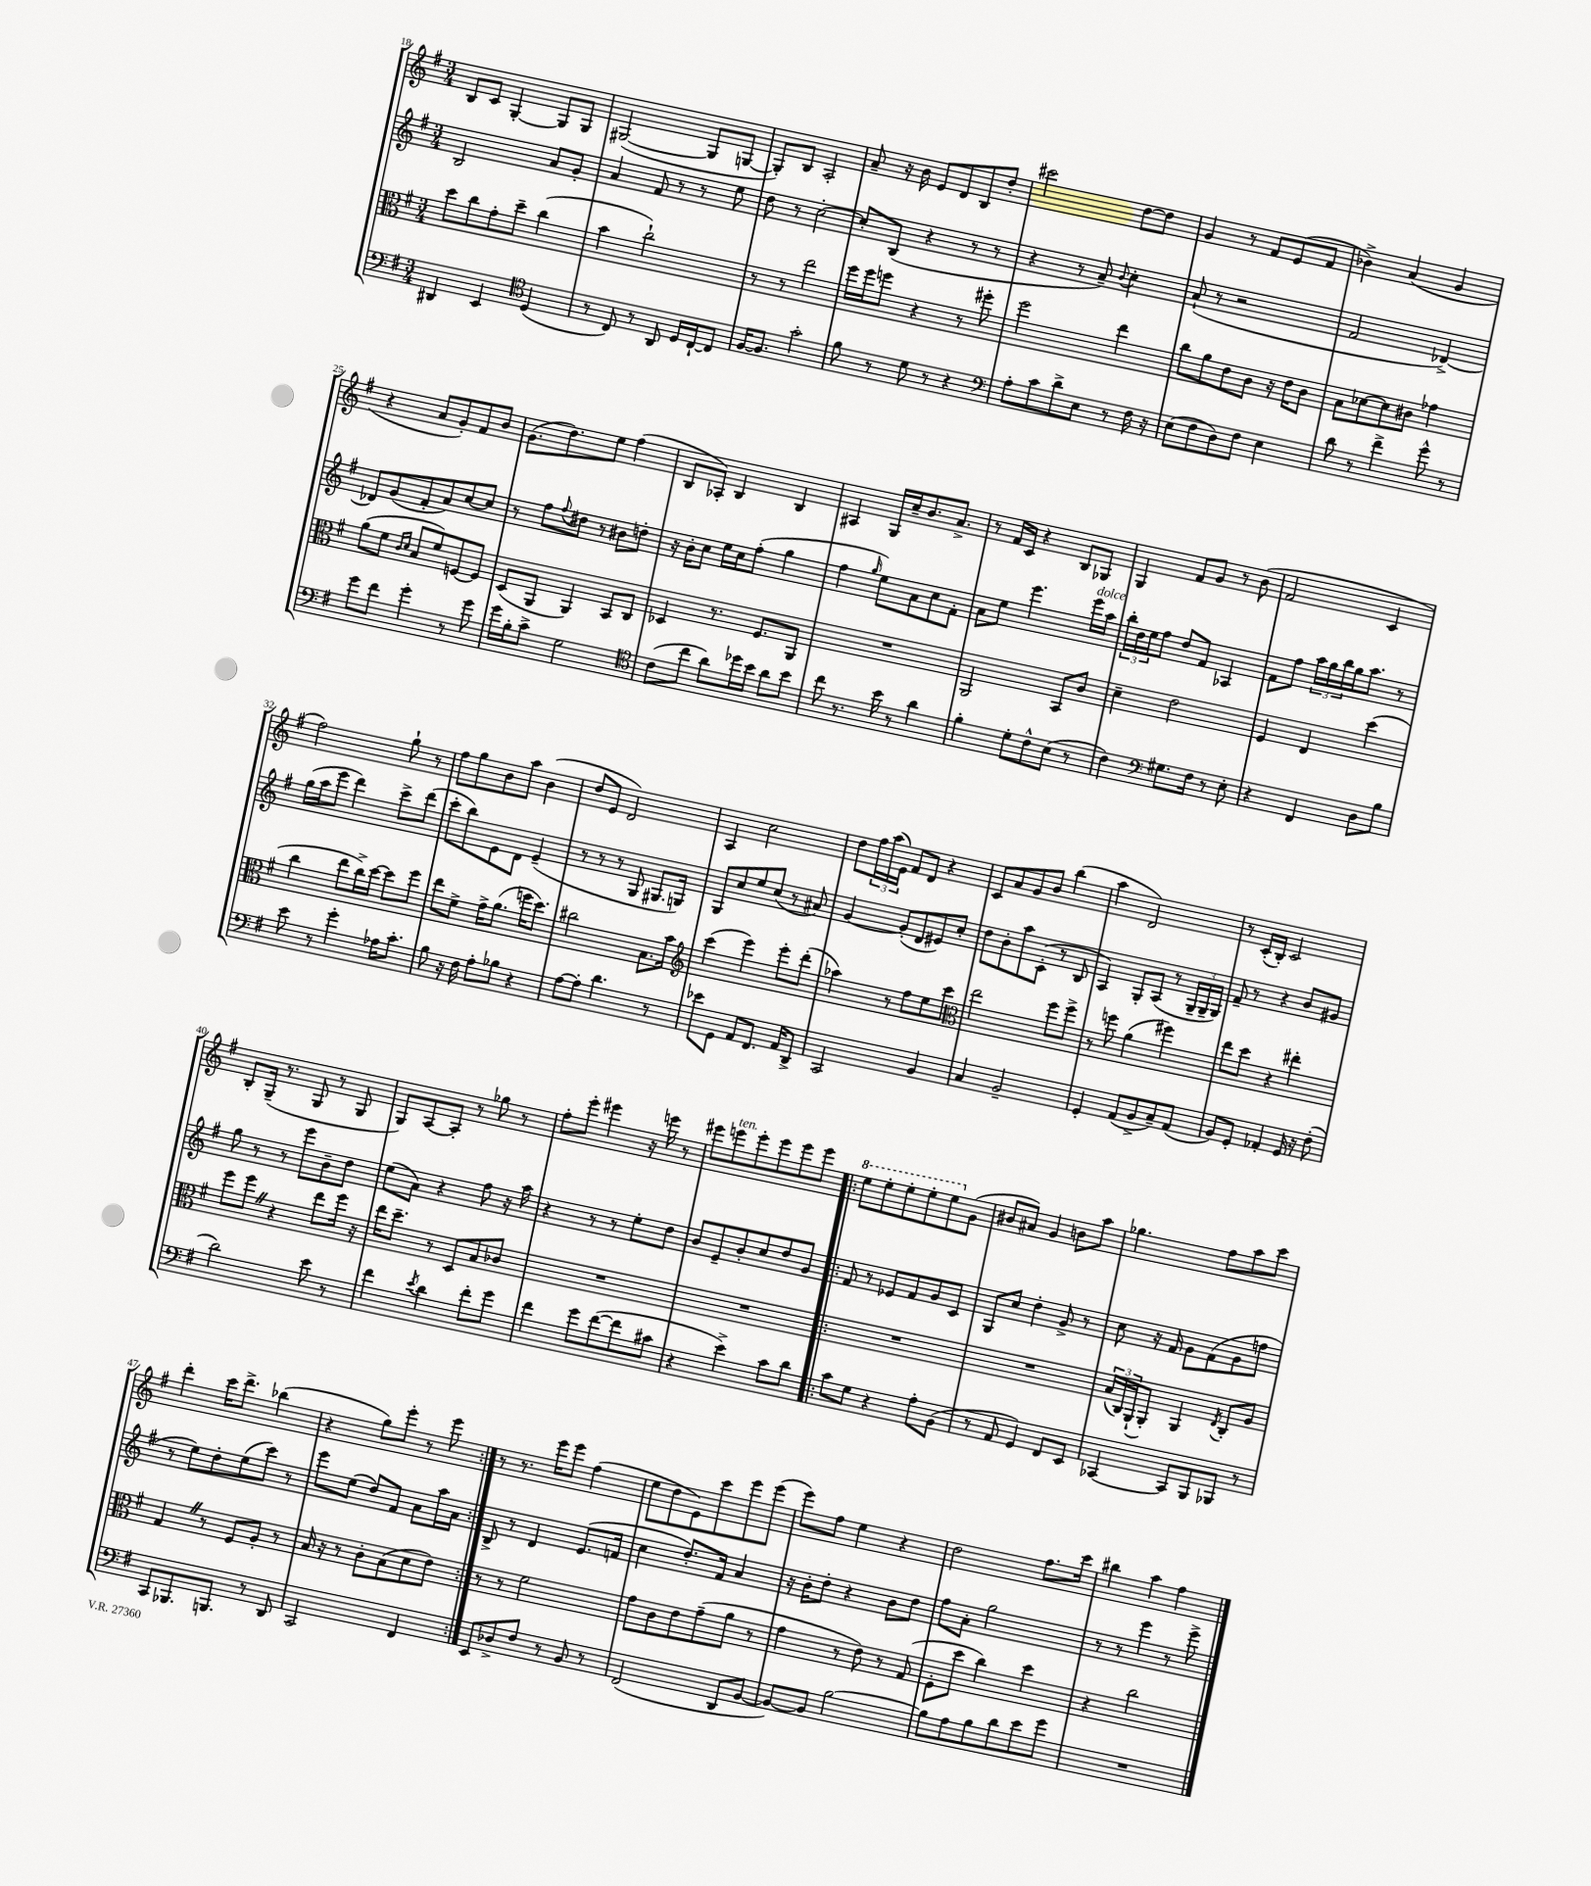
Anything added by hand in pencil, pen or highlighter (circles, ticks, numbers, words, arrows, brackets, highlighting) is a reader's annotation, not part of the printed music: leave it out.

**kern	**kern	**kern	**kern
*part4	*part3	*part2	*part1
*staff4	*staff3	*staff2	*staff1
*clefF4	*clefC3	*clefG2	*clefG2
*k[f#]	*k[f#]	*k[f#]	*k[f#]
*M3/4	*M3/4	*M3/4	*M3/4
=18	=18	=18	=18
4DD#X/	8dd\L	2B/	8B/L
.	8cc\	.	8c/J
4EE/	8g'\	.	[4G'/
.	8dd~\J	.	.
*clefC4	*	*	*
(4D/	(4cc\	8a/L	8G/L]
.	.	8g'/J	8G/J
=19	=19	=19	=19
8r	4b\	4a/	([2G#X/
8C/)	.	.	.
8r	2cc`\)	8f#/	.
8AA/	.	8r	.
16D/LL	.	8r	8G#/L]
[16C`/J	.	.	.
8C/J]	.	8ee\	[8Gn/J
=20	=20	=20	=20
[16F#/KL	8r	8dd\	8G'/L])
8.F#/J]	.	.	.
.	8r	8r	8B/J
2g'\	2ee\	[2cc'\	2A'/
=21	=21	=21	=21
8f#\	16ff#\LL	8cc'/L]	8a~/
.	16ff#\J	.	.
8r	8ffn\J	(8B/J	16r
.	.	.	16b\
8d\	4r	4r	8e/L
8r	.	.	8d/
4r	8r	8r	8B/
.	8ff#X'\	8r	8dd'/J
=22	=22	=22	=22
*clefF4	*	*	*
8A'\L	2ff#\	4r	2ccc#X\
8c\	.	.	.
8d^\	.	8r	.
8E\J	.	8a~/)	.
.	.	8qqb/	.
8r	4ee\	4cc'\	[8dd\L
16F#\	.	.	8dd\J]
16r	.	.	.
=23	=23	=23	=23
(8E\L	8cc\L	(8a`/	4g/
8F#\	8a\	8r	.
8D\)	8e\	2r	8r
8F#\J	8c\J	.	8f#/L
4E\	16r	.	(8e/
.	16e\KL	.	.
.	8c\J	.	8f#/J
=24	=24	=24	=24
8d\	8B\L	2f#/	4b-X^\)
8r	[8d-X\	.	.
4f#^\	8d-\]	.	(4a/
.	8c#X\J	.	.
8g^^\	4g-X\	[4d-X^/)	4g/
8r	.	.	.
!!LO:LB:g=z
=25	=25	=25	=25
8g\L	(8a\L	8d-X/L]	4r
8f#\J	8f#\J	(8g/	.
.	16qqc/LL	.	.
.	16qqd/JJ	.	.
4g'\	8B/L	8f#'/	8a/L
.	8f#/)	8a/)	8g'/)
8r	[8Fn/	[8cc/	8f#/
8g\	8F/J]	8cc/J]	8b/J
=26	=26	=26	=26
16g\LL	(8D/L	8r	(8.g\L
16B'\J	.	.	.
8c^\J	8AA/J	8ff#\L	.
.	.	.	8.dd\)
.	.	8qqff#/	.
2G\	4AA/)	8dd#X\J	.
.	.	8r	8ee\J
.	8BB/L	8b#X\L	(4ff#\
.	8C/J	8ddn'\J	.
=27	=27	=27	=27
*clefC4	*	*	*
(8c\L	4D-X/	16r	8B/L
.	.	16b'\KL	.
8cc\J	.	8cc\J	8A-X'/J)
8a\L)	8.r	16ee\LL	4B/
.	.	16cc\J	.
16dd-X\L	.	(8ff#'\J	.
16b\JJ	8.F#/L	.	.
8a\L	.	4gg\	4B/
8b\J	8AA/J	.	.
=28	=28	=28	=28
8cc\	2.r	4ff#\	4A#X/
8.r	.	.	.
.	.	16qqgg/	.
.	.	8ee\L)	16G/LL
16b\	.	.	16cc~/J
8r	.	8a\	8.b/
4a\	.	8cc\	.
.	.	.	8.a^/J
.	.	8f#'\J	.
=29	=29	=29	=29
4f#'\	2AA/	8a\L	8r
.	.	8ee\J	16f#/LL
.	.	.	16c/JJ
8d'\L	.	4.eee\	4r
8c^^\	.	.	.
(8B\J	8BB/L	.	8B/L
!	!	!LO:TX:a:i:t=dolce	!
8r	8c/J	16eee\LL	8G-X/J
.	.	16aa\JJ	.
=30	=30	=30	=30
4c\)	4d~\	24bb'\LL	4G/
.	.	24dd\	.
.	.	24ee\J	.
.	.	8ff#\J	.
*clefF4	*	*	*
8.G#X\L	2e\	8dd/L	8f#/L
.	.	8f#/J	8g/J
16F#\Jk	.	.	.
8r	.	4A-X/	8r
8E'\	.	.	(8b\
=31	=31	=31	=31
4r	4F#/	8f#\L	2f#/
.	.	8ff#\J	.
4FF#/	4E/	24aa\LL	.
.	.	24gg\	.
.	.	24bb\	.
.	.	16gg\J	.
.	.	8.aa\J	.
8D\L	(4dd\	.	4c/
8B\J	.	8r	.
!!LO:LB:g=z
=32	=32	=32	=32
8e\	4cc\	(16gg\LL	2ff#\)
.	.	16aa\J	.
8r	.	8eee\J	.
4g'\	8ee\L	4ddd\)	.
.	16cc^\L)	.	.
.	[16dd\JJ	.	.
16A-X\KL	8dd\L]	8ccc^\L	8gg`\
8.c'\J	.	.	.
.	8ff#\J	(8ddd\J	8r
=33	=33	=33	=33
8B\	8ee\L	8ccc'\L	8ff#\L
16r	8f#^\J	8bb\)	8gg\
16F#\	.	.	.
8A'\L	16g^\KL	8e\	8b\
.	(8.a\J	.	.
8B-X\J	.	8d\J	8aa\J
4r	16ffn\KL	(4e~/	(4b\
.	8.dd\J)	.	.
=34	=34	=34	=34
[8A\L	2cc#X\	8r	8dd/L
8A'\J]	.	8r	8e/J
4.d\	.	8r	2d/)
.	.	8G/	.
.	8.B\L	8.G#X/L	.
8r	.	.	.
.	16b\Jk	16Gn/Jk)	.
=35	=35	=35	=35
*	*clefG2	*	*
8e-X\L	(4ccc\	8G/L	4A/
8GG\J	.	8cc/	.
8AA/L	4eee\)	8ee/	2cc\
8.FF#/J	.	(8cc/J	.
.	8eee'\L	8r	.
16AA/KL	.	.	.
8DD^/J	(8ddd'\J	8a#X/)	.
=36	=36	=36	=36
2CC/	4aa-X\)	[4g/	8dd\L
.	.	.	24ff#\L
.	.	.	(24aa\
.	.	.	24e\JJ)
.	8r	(8g'/L]	8f#/L
.	8ff#\L	8d/	8d/J
4BB/	8ee\	8e#X/)	4r
.	8ccc\J	8cc'/J	.
=37	=37	=37	=37
*	*clefC3	*	*
4C/	2ee\	8dd\L	8c/L
.	.	8b'\	8a/
2BB~/	.	8aa\	8g/
.	.	(8c'\J	8b/J
.	8ff#\L	8r	(4bb\
.	8ff#^\J	8B/	.
=38	=38	=38	=38
4GG'/	8r	4A/)	4aa\
.	8ffn\	.	.
(8AA/L	(4a\	8G'/L	2d/)
8BB^/	.	(8A/J	.
8C~/)	4ff#X\)	8r	.
(8AA/J	.	24G~/LL	.
.	.	24G~/	.
.	.	24G/JJ)	.
=39	=39	=39	=39
8BB/L)	8ee\L	8f#~/	8r
8GG'/J	8dd\J	8r	(16c'/LL
.	.	.	16B'/JJ)
4AA-X'/	4r	4r	2c/
16GG/	4ee#X'\	8b/L	.
16r	.	.	.
(8F#'\	.	8g#X/J	.
!!LO:LB:g=z
=40	=40	=40	=40
2d\)	8ff#\L	8gg\	8B'/L
.	8ff#Z\J	8r	(16G~/Jk
.	.	.	8.r
.	4r	8r	.
.	.	8eee\L	8G/
8e\	8ee\L	8b~\	8r
8r	16ff#\Jk	8dd\J	8G/
.	16r	.	.
=41	=41	=41	=41
4f#\	16ee\KL	(8ee\L	8G/L)
.	8.dd~\J	.	.
.	.	8a\J)	[8A/
8qe/	.	.	.
4d\	8r	4r	8A'/J]
.	8D/L	.	8r
8f#'\L	8B/	8ff#\	8gg-X\
8g\J	8c-X/J	16r	8r
.	.	16aa\	.
=42	=42	=42	=42
4f#\	2.r	4r	8ff#'\L
.	.	.	8eee'\J
8g\L	.	8r	4eee#X\
([8f#\	.	8r	.
8f#\]	.	8ee'\L	16r
.	.	.	16eeen\
8c#X\J	.	8dd\J	8r
=43	=43	=43	=43
4r	2.r	8b/L	8eee#X\L
!	!	!	!LO:TX:a:i:t=ten.
.	.	8e~/	8eeen\
4e^\)	.	8b'/	8eee'\
.	.	8cc/	8eee\
8c\L	.	8dd/	8eee\
8d\J	.	8g/J	8eee\J
=44!|:	=44!|:	=44!|:	=44!|:
*	*	*	*8va
8c\L	2.r	8f#/	8eee\L
8G\J	.	8r	8eee'\
4r	.	8e-X/L	8eee'\
.	.	8f#/	8eee'\
8A'\L	.	8g/	8eee\
*	*	*	*X8va
(8BB\J	.	8c/J	(8g\J
=45	=45	=45	=45
8r	2.r	8G/L	8b#X/L
8AA/	.	8cc/J	8a#X/J)
4GG/)	.	4dd'\	4g/
8FF#/L	.	8g^/	8bn\L
8EE/J	.	8r	8aa\J
=46	=46	=46	=46
[4CC-X/	(24B/LL	8cc\	4.gg-X\
.	24C/)	.	.
.	(24AA`/J	.	.
.	8AA'/J)	16r	.
.	.	16f#/	.
8CC-/L]	4AA/	8g\L	.
8BBB/	.	(8f#\	8ff#\L
.	8qE/	.	.
8BBB-X/J	8C'/L	8g\	8aa\
8r	8A/J	8ffn\J	8ccc\J
!!LO:LB:g=z
=47	=47	=47	=47
8CC/L	4GZ/	8r	4ddd'\
8.BBB-X/	.	8ee\L)	.
.	8r	8dd'\	16ccc\KL
8.BBBn/J	.	.	8.ddd^\J
.	8F#/L	(8ee\	.
8r	8A'/J	8ccc\J)	(4bb-X\
8DD/	8r	8r	.
=48	=48	=48	=48
2CC/	16B/	8eee\L	4r
.	16r	.	.
.	8r	(8ee\J	.
.	8c'\L	8dd/L)	8gg\L)
.	(8B\	8f#/J	8eee'\J
4FF#/	8d\	8a\L	8r
.	8e\J)	16aa\L	8eee\
.	.	16a\JJ	.
=49:|!	=49:|!	=49:|!	=49:|!
8EE/L	8r	8B^/	8r
8D-X^/	8r	8r	8.r
8F#/J	2f#\	4d/	.
.	.	.	16eee\KL
8r	.	.	8eee\J
8BB/	.	(8.e/L	(4ff#\
8r	.	.	.
.	.	16fn/Jk	.
=50	=50	=50	=50
(2FF#/	8g\L	4cc\	8ee\L
.	8c\	.	8dd\
.	8e\	8.dd'/L)	8e\)
.	(8g~\	.	8ccc\
.	.	16f#/Jk	.
8DD/L	8a\J	4a/	8eee\
[8BB/J	8r	.	(8eee\J
=51	=51	=51	=51
8BB/L_)	4g\	16r	8eee\L)
.	.	16b'\KL	.
8BB/J]	.	8dd'\J	8ff#\J
[2B\	8r	4r	4ee\
.	8e\)	.	.
.	8r	8b\L	4r
.	(8G/	8dd\J	.
=52	=52	=52	=52
8B\L]	8F#'\L	8ff#\L	2dd\
8A\	8dd\J	8a'\J	.
8B\	4cc\)	2gg\	.
8d\	.	.	.
8e\	4dd\	.	8.ff#\L
8g\J	.	.	.
.	.	.	16ccc\Jk
=53	=53	=53	=53
2.r	4r	8r	4bb#X\
.	.	8r	.
.	2cc\	4eee\	4aa\
.	.	8r	4ff#\
.	.	8eee^\	.
==	==	==	==
*-	*-	*-	*-
